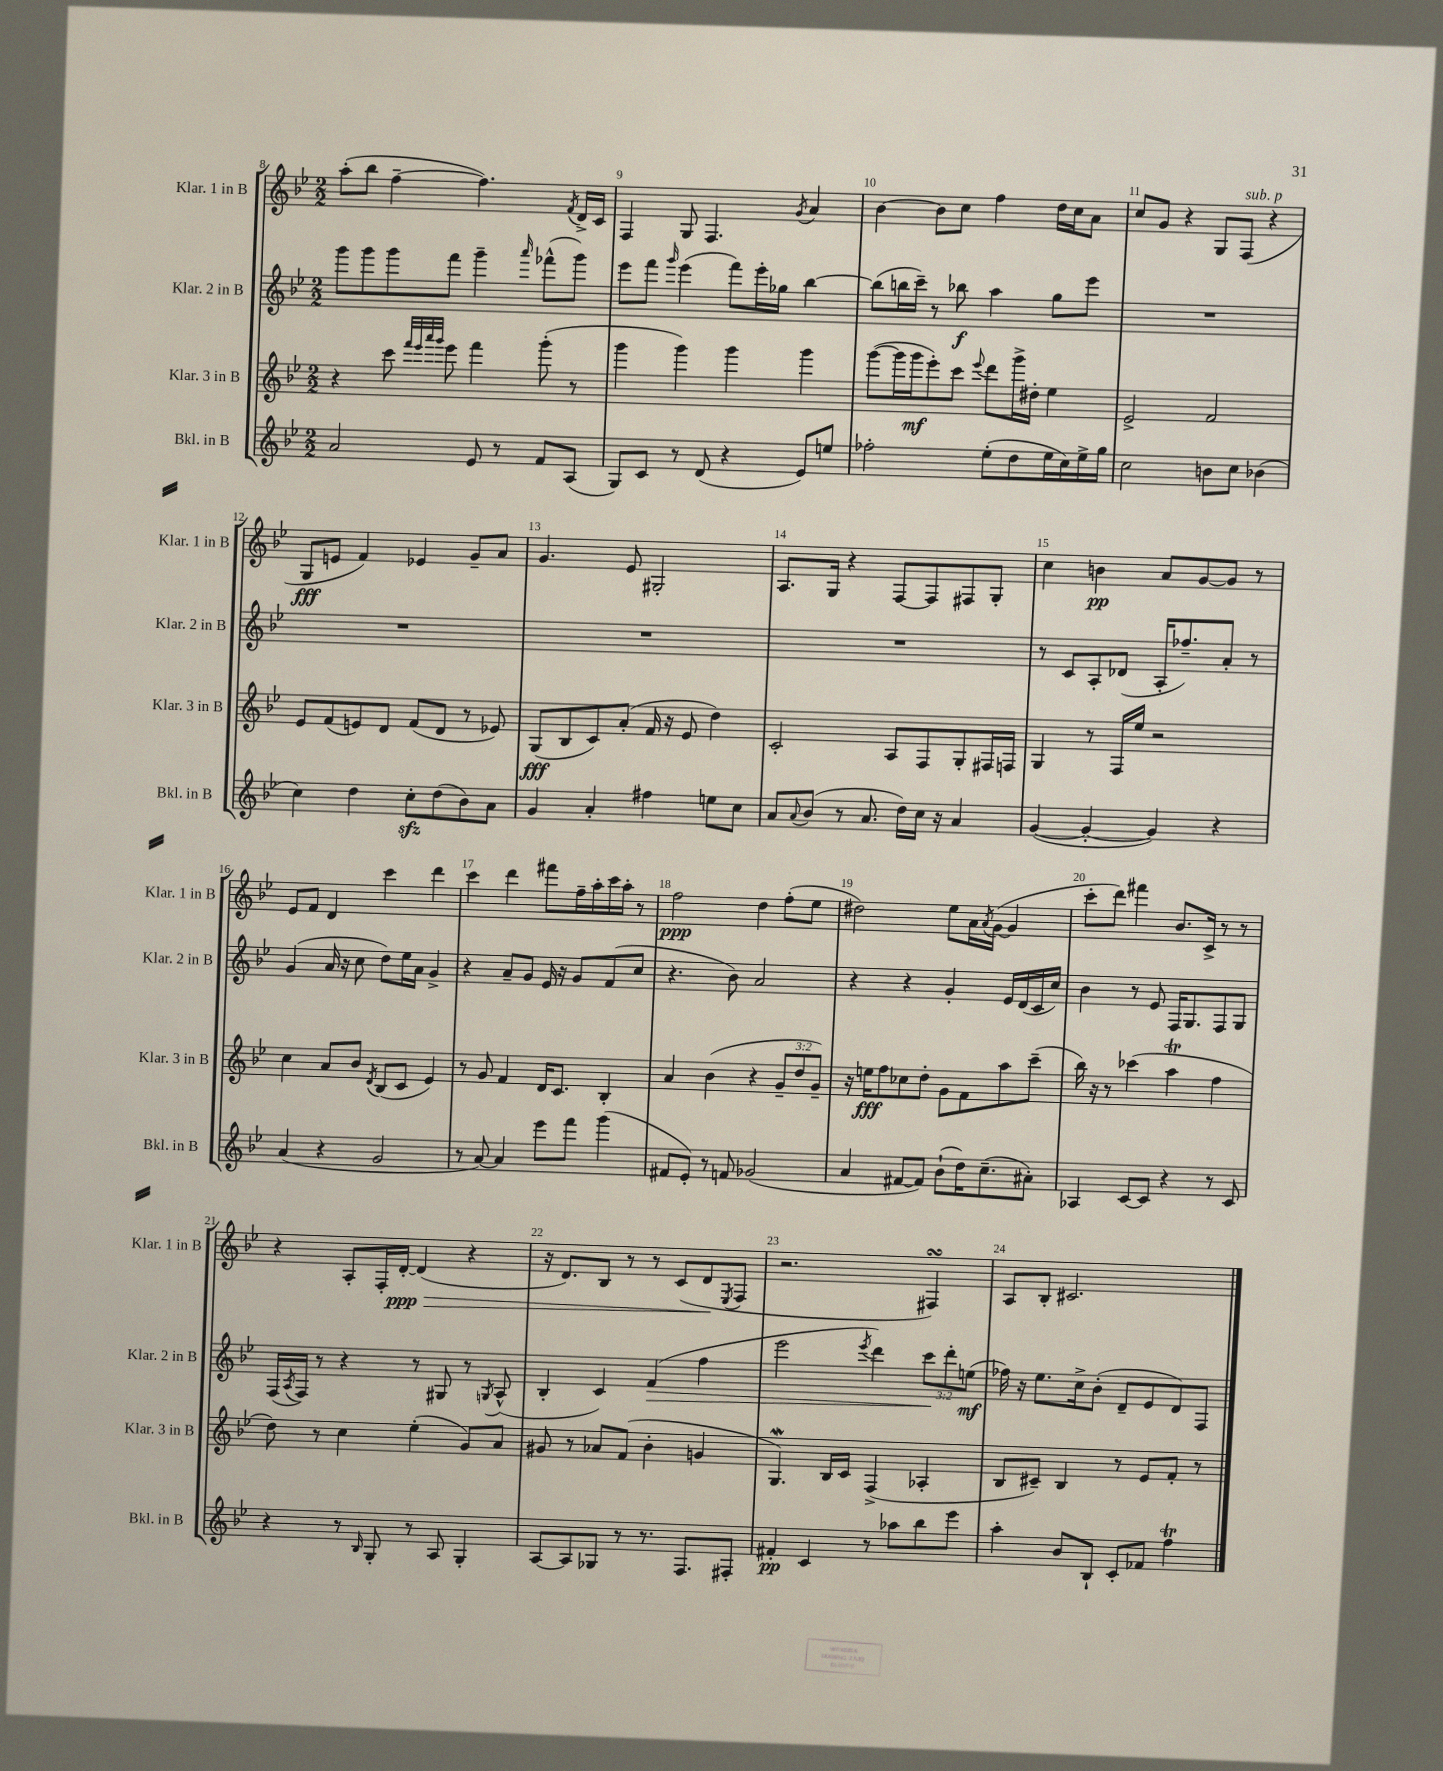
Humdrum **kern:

**kern	**kern	**kern	**kern
*staff4	*staff3	*staff2	*staff1
*clefG2	*clefG2	*clefG2	*clefG2
*k[b-e-]	*k[b-e-]	*k[b-e-]	*k[b-e-]
*M2/2	*M2/2	*M2/2	*M2/2
2a	4r	8ggg	(8aa'
.	.	8ggg	8bb-
.	8ccc	8ggg	[4ff~
.	32qqfff	.	.
.	32qqeee-	.	.
.	32qqaaa	.	.
.	32qqggg	.	.
.	8eee-	8fff	.
8e-	4fff	4ggg~	4.ff])
8r	.	.	.
.	.	16qqaaa	.
8f	(8ggg'	(8fff-^^	.
.	.	.	8qf
(8A	8r	8ggg)	16d^
.	.	.	16c
=	=	=	=
8G)	4ggg	8eee-	4F
8c	.	8fff	.
.	.	16qqggg	.
8r	4ggg)	(4eee-	8G
(8d	.	.	4.F
4r	4ggg	8fff)	.
.	.	16eee-'	.
.	.	16gg-	.
.	.	.	8qg
8e-)	4ggg	[4bb-	4a
8ee	.	.	.
=	=	=	=
2ff-'	([8ggg	(8bb-]	[4b-
.	16ggg]	16bb	.
.	16ggg	16ccc~)	.
.	8eee-')	8r	8b-]
.	8ccc	8bb-	8cc
.	8qqeee-	.	.
(8ee-'	8ddd	4aa	4ff
8dd	16ggg^	.	.
.	16dd#'	.	.
16ee-	4ee-	8gg	16dd
16cc)	.	.	16cc
16ee-^	.	8eee-	8a
16gg	.	.	.
=	=	=	=
2cc	2e-^	1r	8cc
.	.	.	8g
.	.	.	4r
8b	2f	.	8G
8cc	.	.	(8F
(4b-	.	.	4r
=	=	=	=
4cc)	8e-	1r	8G
.	(8f	.	8e
4dd	8e)	.	4f)
.	8d	.	.
8cc'	(8f	.	4e-
(8dd	8d	.	.
8b-)	8r	.	8g~
8a	8e-)	.	8a
=	=	=	=
4g	(8G	1r	4.g
.	8B-	.	.
4a'	8c)	.	.
.	(8a'	.	8e-
4ff#	16f	.	2G#'
.	16r	.	.
.	8e-	.	.
8ee	4dd)	.	.
8cc	.	.	.
=	=	=	=
8a	2c'	1r	8.A
8qqa	.	.	.
(8b-	.	.	.
.	.	.	16G
8r	.	.	4r
8.a	.	.	.
.	8A	.	[8F
16dd)	.	.	.
16cc	8F	.	8F]
16r	.	.	.
4a	8G'	.	8F#
.	16F#	.	8G'
.	16F	.	.
=	=	=	=
([4g	4G	8r	4cc
.	.	8c	.
4g'_	8r	8A'	4b
.	16F	(8d-	.
.	16ee-	.	.
4g])	2r	16A'	8a
.	.	8.ff-~)	.
.	.	.	[8g
4r	.	8a'	8g]
.	.	8r	8r
=	=	=	=
(4a	4cc	(4g	8e-
.	.	.	8f
4r	8a	16a	4d
.	.	16r	.
.	8b-	8cc	.
.	8qd	.	.
2g	(8B-	8dd)	4ccc
.	8c	16ee-	.
.	.	16a	.
.	4e-)	4g^	4ddd
=	=	=	=
8r	8r	4r	4ccc
[8a)	8g	.	.
4a]	4f	8a~	4ddd
.	.	8g	.
8eee-	16d	16e-	8fff#
.	8.c	16r	.
8fff	.	8g	16ff~
.	.	.	16aa'
(4ggg	4B-'	(8f	16ccc
.	.	.	16aa'
.	.	8cc	8r
=	=	=	=
8f#	4a	4.r	2ff
8e-')	.	.	.
8r	(4b-	.	.
8f	.	8b-)	.
(2g-	4r	2a	4dd
.	12g~	.	(8ff'
.	12dd	.	.
.	.	.	8ee-
.	12g~)	.	.
=	=	=	=
4a	16r	4r	2dd#)
.	16ee	.	.
.	8ff	.	.
[8f#	8cc-	4r	.
8f#])	8dd'	.	.
(8b-`	8g	4g'	8ee-
16dd)	8f	.	16a
.	.	.	8qa
(8.cc~	.	.	([16g
.	8aa	16e-	4g]
.	.	(16d	.
8a#')	(8ccc~	16c	.
.	.	16cc)	.
=	=	=	=
4A-	16bb-)	4b-	8ccc'
.	16r	.	.
.	8r	.	8ddd)
[8c	(4ccc-	8r	4fff#
8c]	.	8e-	.
4r	4aa	16F	8.b-
.	.	8.G	.
.	.	.	16c^
8r	4ff	8F	8r
8c	.	8G	8r
=	=	=	=
4r	8dd)	(16F	4r
.	.	8qA	.
.	.	16F)	.
.	8r	8r	.
8r	4cc	4r	8A'
16qqB-	.	.	.
8G'	.	.	16F'
.	.	.	[16d'
8r	(4ee-'	8r	(4d]
8A	.	8G#	.
4G'	8g)	8r	4r
.	.	8qG	.
.	8a	(8A^^	.
=	=	=	=
[8A	8g#	4B-'	16r
.	.	.	8.d)
8A]	8r	.	.
8G-	8a-	4c)	8B-
8r	(8f	.	8r
8.r	4b-'	(4f	8r
.	.	.	(8c
8.F	.	.	.
.	4g	4ff	8d
.	.	.	8qE-
8F#'	.	.	8F
=	=	=	=
4f#'	4.G)	2eee-	2.r
4c	.	.	.
.	16B-	.	.
.	16c	.	.
.	.	8qeee-	.
8r	(4F^	4ddd)	.
8aa-	.	.	.
8bb-	4A-'	12ccc	4F#)
.	.	12ddd'	.
8eee-	.	.	.
.	.	(12ee	.
=	=	=	=
4aa'	8B-	16ff-)	8A
.	.	16r	.
.	8c#~)	8.ee-	8B-'
8b-	4B-	.	2.c#
.	.	16cc^	.
8B-`	.	(8b-'	.
8c'	8r	8d~	.
8f-	8e-	8e-	.
4ff	8f'	8d)	.
.	8r	8F	.
==	==	==	==
*-	*-	*-	*-
